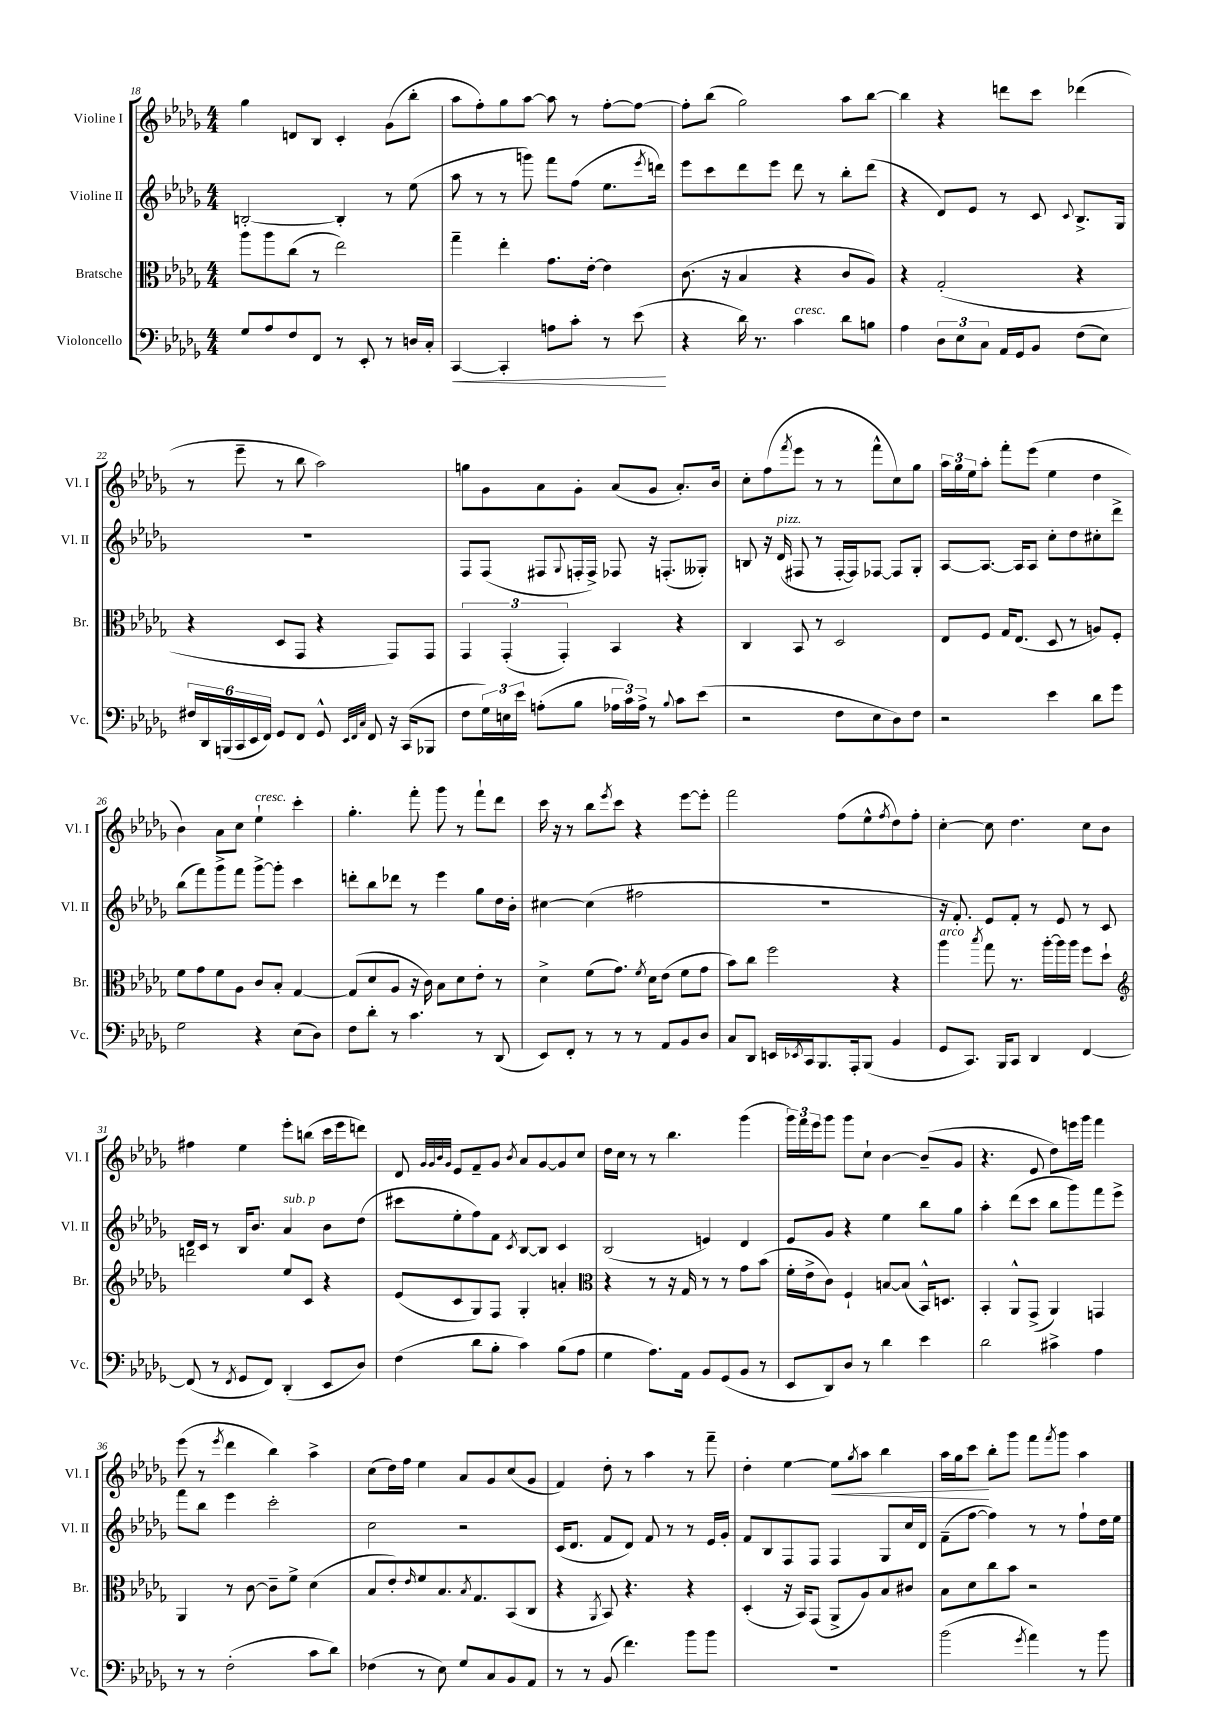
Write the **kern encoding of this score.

**kern	**kern	**kern	**kern
*staff4	*staff3	*staff2	*staff1
*clefF4	*clefC3	*clefG2	*clefG2
*k[b-e-a-d-g-]	*k[b-e-a-d-g-]	*k[b-e-a-d-g-]	*k[b-e-a-d-g-]
*M4/4	*M4/4	*M4/4	*M4/4
8G-/L	8aa-\L	[2B'/	4gg-\
8A-/	8aa-\	.	.
8F/	(8cc\J	.	8d/L
8FF/J	8r	.	8B-/J
8r	2ee-\)	4B'/]	4c'/
8EE-'/	.	.	.
8r	.	8r	(8g-\L
16D/LL	.	(8ee-\	8bb-'\J
16C'/JJ	.	.	.
=	=	=	=
[4CC/	4gg-~\	8aa-\	8aa-\L
.	.	8r	8ff'\)
4CC'/]	4ee-'\	8r	8gg-\
.	.	8ggg\)	[8aa-\J
8A\L	8.g-\L	8fff\L	8aa-\]
8c'\J	.	(8ff\J	8r
.	[16e-'\Jk	.	.
8r	4e-\]	8.ee-\L	[8ff'\L
(8e-\	.	.	8ff\_J
.	.	8qeee-/	.
.	.	16ddd\Jk)	.
=	=	=	=
4r	(8.c\	8eee-\L	8ff'\]L
.	.	8ccc\	(8bb-\J
.	16r	.	.
16d-\)	4B-/	8ddd-\	2gg-\)
8.r	.	.	.
.	.	8eee-\J	.
4c\	4r	8ddd-\	.
.	.	8r	.
8d-\L	8c/L	8bb-'\L	8aa-\L
8B\J	8A-/J)	(8ddd-\J	[8bb-\J
=	=	=	=
4A-\	4r	4r	4bb-\]
12D-\L	(2G-'/	8d-/L)	4r
12E-\	.	.	.
.	.	8e-/J	.
12C\J	.	.	.
16AA-/LL	.	8r	8ddd\L
16GG-/J	.	.	.
8BB-/J	.	8c/	8ccc\J
.	.	8qqc/	.
(8F\L	4r	8.B-^/L	(4ddd-\
8E-\J)	.	.	.
.	.	16G-/Jk	.
=	=	=	=
24F#/LL	4r	1r	8r
24DD-/	.	.	.
(24BBB/	.	.	.
24CC/	.	.	8eee-~\
24EE-/	.	.	.
24FF/JJ)	.	.	.
8GG-/L	8D-/L	.	8r
8FF/J	8GG-/J	.	8bb-\
8GG-^^/	4r	.	2aa-\)
32qqEE-/LLL	.	.	.
32qqFF/	.	.	.
32qqC/JJJ	.	.	.
8FF/	.	.	.
16r	8GG-/L)	.	.
(16CC/LK	.	.	.
8BBB-/J	8GG-/J	.	.
=	=	=	=
8F\L	6GG-/	8F/L	8gg\L
24G-\L)	.	(8F/J	8g-\
24E\	(6GG-'/	.	.
24e-\JJ	.	.	.
(8A'\L	.	8F#/L	8a-\
.	6GG-'/)	.	.
.	.	8qqG-/	.
8B-\J	.	16F'/L	8g-'\J
.	.	16F^/JJ)	.
24A-\LL	4BB-/	8F-/	(8a-/L
24c\)	.	.	.
24A-^\JJ	.	.	.
8r	.	16r	8g-/J
.	.	(8.F'/L	.
8qqB-/	.	.	.
8c\L	4r	.	8.a-'/L)
(8e-\J	.	8G--'/J)	.
.	.	.	16b-/Jk
=	=	=	=
2r	4C/	8B/	8cc'\L
.	.	16r	(8ff\
.	.	(16d-/	.
.	.	.	8qfff/
.	8BB-/	8F#/	8eee-\J
.	8r	8r	8r
8F\L	2D-/	[16F#'/LL	8r
.	.	16F#/]J)	.
8E-\	.	[8F-/J	8fff^^\L
8D-\)	.	8F-/]L	8cc\)
8F\J	.	8G-'/J	8gg-\J
=	=	=	=
2r	8E-/L	[8A-/L	24aa-\LL
.	.	.	24gg-\
.	.	.	24ee-\J
.	8F/J	8.A-/_J	8aa-'\J
.	16G-/LK	.	8fff'\L
.	(8.E-/J	16A-/]LK	.
.	.	8A-/J	(8eee-\J
4e-\	8D-/	8cc'\L	4ee-\
.	8r	8dd-\	.
8d-\L	8A/L)	8cc#'\	4dd-\
8g-\J	8F'/J	8ddd-^\J	.
=	=	=	=
2G-\	8f\L	(8bb-\L	4b-\)
.	8g-\	8fff\)	.
.	8f\	8ggg-^\	8a-\L
.	8A-\J	8fff\J	8cc\J
4r	8c/L	[8ggg-^\L	4ee-`\
.	8B-'/J	8ggg-'\]J	.
(8E-\L	[4G-/	4ccc\	4ccc'\
8D-\J)	.	.	.
=	=	=	=
8F\L	(8G-/]L	8ddd'\L	4.gg-'\
8d-'\J	8d-/	8bb-\	.
8r	8A-/J	8ddd-\J	.
4.c\	16r	8r	8fff'\
.	16c\)	.	.
.	8B-\L	4eee-\	8ggg-\
.	8d-\	.	8r
8r	8e-'\J	8gg-\L	8fff`\L
(8DD-/	8r	16dd-\L	8ddd-\J
.	.	16b-'\JJ	.
=	=	=	=
8EE-/L)	4d-^\	[4cc#\	16ccc\
.	.	.	16r
8FF'/J	.	.	8r
8r	(8f\L	(4cc#\]	8bb-\L
.	.	.	8qeee-/
8r	8.g-\J)	.	8ccc\J
8r	.	2ff#\	4r
.	8qf/	.	.
.	16d-\LK	.	.
8AA-/L	(8e-\J	.	.
8BB-/	8f\L	.	[8eee-\L
8D-/J	8g-\J	.	8eee-'\]J
=	=	=	=
8C/L	8b-\L)	1r	2fff\
8DD-/J	8cc\J	.	.
16EE/LL	2ff\	.	.
8qEE-/	.	.	.
16CC/J	.	.	.
8.BBB-/	.	.	.
.	.	.	(8ff\L
16AAA-'/k	.	.	.
(8BBB-/J	.	.	8ee-^^\
.	.	.	8qff/
4BB-/	4r	.	8dd-\)
.	.	.	8ff'\J
=	=	=	=
8GG-/L	4aa-\	16r	[4cc'\
.	.	8.f'/)	.
8.CC/J)	.	.	.
.	8qbb-/	.	.
.	8gg-\	8e-/L	8cc\]
16BBB-/LK	.	.	.
8CC/J	8.r	8f'/J	4.dd-\
4DD-/	.	8r	.
.	[16aa-'\LL	.	.
.	16aa-\]	8e-/	.
.	16aa-\JJ	.	.
[4FF/	8ff\L	8r	8cc\L
.	8dd-`\J	8c/	8b-\J
=	=	=	=
*	*clefG2	*	*
(8FF/]	2ddd\	16d-/LL	4ff#\
.	.	16c/JJ	.
8r	.	8r	.
8qFF/	.	.	.
8GG-/L	.	16B-/LK	4ee-\
.	.	8.b-/J	.
8FF/J)	.	.	.
(4DD-'/	8ee-/L	4a-/	8eee-'\L
.	8c/J	.	(8bb\J
8EE-/L	4r	8b-\L	16ccc\LL
.	.	.	16eee-\J
8D-/J)	.	(8dd-\J	8ddd\J)
=	=	=	=
(4F\	(8e-/L	8ccc#\L	8d-/
.	.	.	32qqg-/LLL
.	.	.	32qqg-/
.	.	.	32qqb-/
.	.	.	32qqg-/JJJ
.	8c/	8ee-'\	8e-/L
8d-\L	8G-/)	8ff\)	8f~/
8B-'\J	8F/J	8f\J	8g-/J
.	.	8qc/	8qb-/
4c\)	4G-'/	[8B-/L	8a-/L
.	.	8B-/]J	[8g-/
(8B-\L	4a'/	4c/	8g-/]
8A-\J	.	.	8cc/J
=	=	=	=
*	*clefC3	*	*
4G-\	4r	(2B-/	16dd-\LL
.	.	.	16cc\JJ
.	.	.	8r
8.A-\L)	8r	.	8r
.	16r	.	4.bb-\
16AA-\Jk	16G-/	.	.
8BB-/L	8r	4e/)	.
(8GG-/	8r	.	.
8BB-/J	8g-\L	4d-/	(4ggg-\
8r	(8b-\J	.	.
=	=	=	=
8EE-/L	16f'\LL	8e-/L	24ggg-\LL)
.	.	.	24fff\
.	16e-^\J	.	.
.	.	.	24eee-\J
8DD-/)	8c\J)	8g-/J	8ggg-\J
8D-/J	4F`/	4r	8ggg-\L
8r	.	.	8cc`\J
4d-\	[8B/L	4ee-\	[4b-\
.	(8B/]J	.	.
4e-\	16BB-^^/LK)	8bb-\L	(8b-~/]L
.	8.D/J	.	.
.	.	8gg-\J	8g-/J
=	=	=	=
2d-\	4BB-'/	4aa-'\	4.r
.	8AA-^^/L	(8ddd-\L	.
.	(8GG-^/J	8ccc\J	8e-/
4c#^\	4AA-/)	8bb-\L	8dd-\L)
.	.	8ggg-\)	16eee\L
.	.	.	16ggg-\JJ
4A-\	4GG/	8fff\	4fff\
.	.	8eee-^\J	.
=	=	=	=
8r	4AA-/	8fff\L	(8eee-\
8r	.	8bb-\J	8r
.	.	.	8qeee-/
(2F'\	8r	4eee-\	4ddd-\
.	[8c\	.	.
.	8c~\]L	2ccc'\	4bb-\)
.	8f^\J	.	.
8c\L	(4d-\	.	4aa-^\
8d-\J)	.	.	.
=	=	=	=
(4F-\	8B-/L	2cc\	(8cc\L
.	8e-'/)	.	16dd-\L)
.	.	.	16ff\JJ
.	16qqe-/	.	.
8r	8f/	.	4ee-\
8E-\)	8.B-/	.	.
8G-/L	.	2r	8a-/L
.	8qB-/	.	.
.	8.G-/	.	.
8C/	.	.	8g-/
8BB-/	(8BB-/	.	(8cc/
8AA-/J	8C/J	.	8g-/J
=	=	=	=
8r	4r	(16c/LK	4f/)
.	.	8.d-/J	.
8r	.	.	.
.	8qAA-/	.	.
(8BB-/	8BB-/)	8f/L	8dd-'\
4.f\)	4.r	8d-/J)	8r
.	.	8f/	4aa-\
.	.	8r	.
8b-\L	4r	8r	8r
8b-\J	.	16e-/LL	8fff~\
.	.	16g-'/JJ	.
=	=	=	=
1r	(4D-'/	8f/L	4dd-'\
.	.	8B-/	.
.	16r	8F/	[4ee-\
.	16BB-/LK)	.	.
.	(8GG-/J	8F/J	.
.	8AA-^/L	4F/	8ee-\]L
.	.	.	8qgg-/
.	8A-/)	.	8aa-\J
.	8B-/	8G-/L	4bb-\
.	8c#/J	16cc/L	.
.	.	16d-/JJ	.
=	=	=	=
(2b-\	8B-\L	(8f~\L	16aa-\LL
.	.	.	16gg-\J
.	8d-\	[8ff\J	8ccc\J
.	8cc\	4ff\])	8bb-'\L
.	8b-\J	.	8ggg-\J
8qg-/	.	.	.
4a-\)	2r	8r	8fff\L
.	.	.	8qfff/
.	.	8r	8ggg-\J
8r	.	8ff`\L	4aa-\
8b-\	.	16dd-\L	.
.	.	16ee-\JJ	.
==	==	==	==
*-	*-	*-	*-
